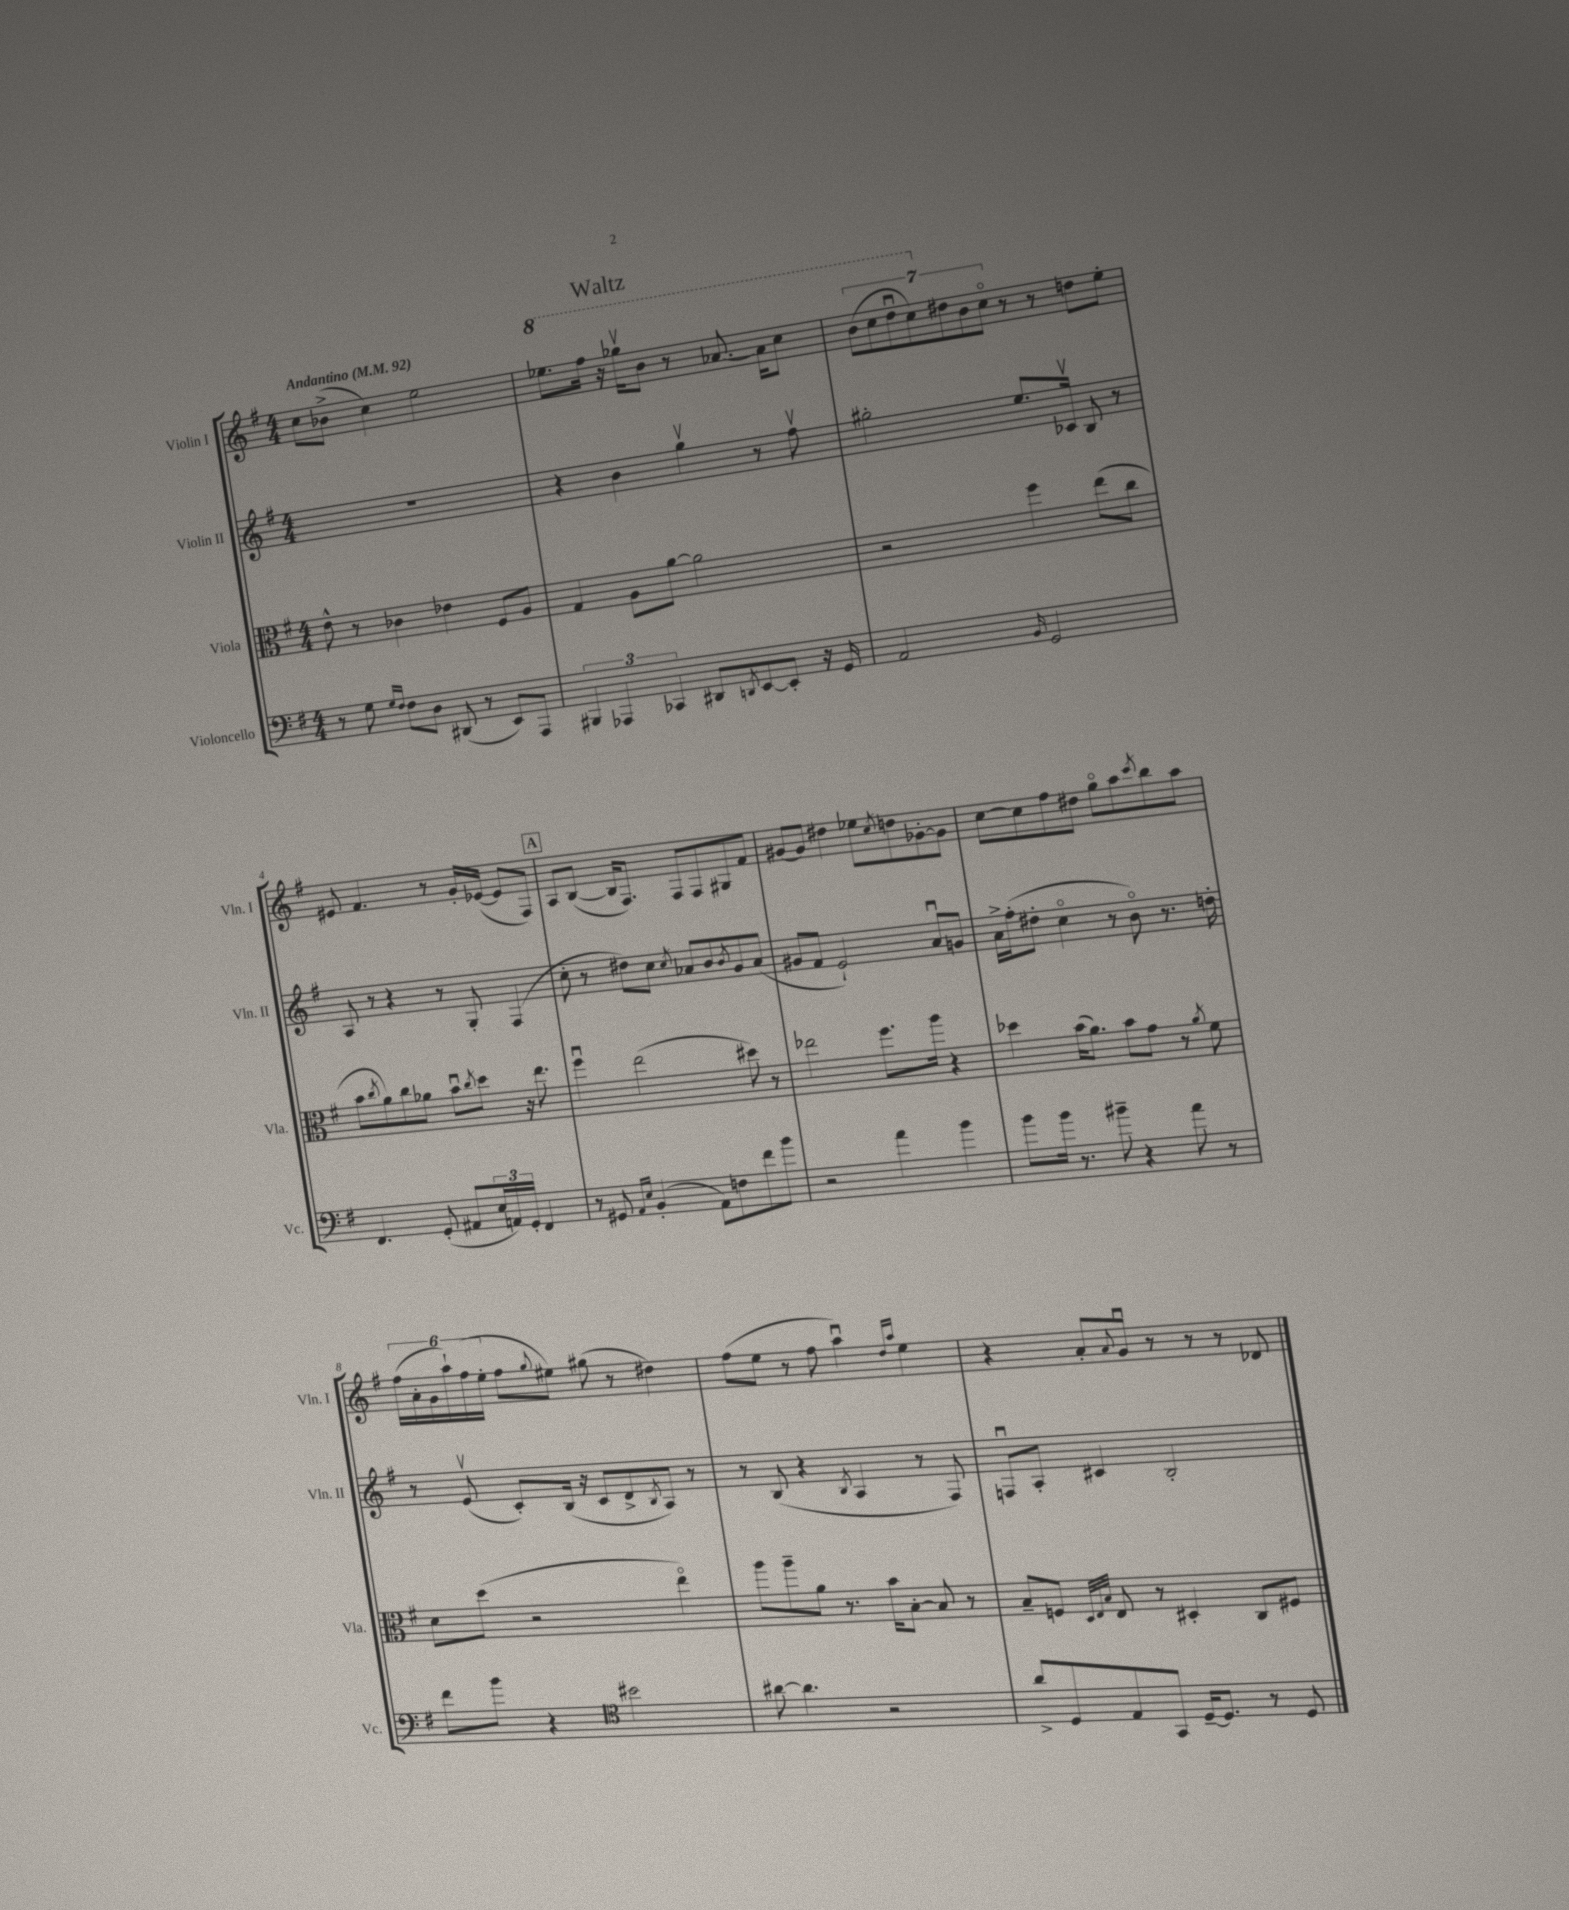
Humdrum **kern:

**kern	**kern	**kern	**kern
*staff4	*staff3	*staff2	*staff1
*clefF4	*clefC3	*clefG2	*clefG2
*k[f#]	*k[f#]	*k[f#]	*k[f#]
*M4/4	*M4/4	*M4/4	*M4/4
*MM92	*MM92	*MM92	*MM92
8r	8e^^	1r	8cc
8G	8r	.	(8b-^
16qqG	.	.	.
16qqF#	.	.	.
8F#	4c-	.	4cc)
8D	.	.	.
(8DD#	4e-	.	2ee
8r	.	.	.
8EE)	8F#	.	.
8AAA	8A	.	.
=	=	=	=
6BBB#	4G	4r	8.eee-
6AAA-	.	.	.
.	.	.	16fff#
.	8A	4b	16r
.	.	.	16ggg-v
6CC-	.	.	.
.	[8a	.	8bb
8DD#	2a]	4ggv	8r
8qDD	.	.	.
[8EE	.	.	[8.aa-
8EE']	.	8r	.
.	.	.	16aa-]
16r	.	8ff#v	8ccc
16GG	.	.	.
=	=	=	=
2AA	2r	2gg#'	(14bb
.	.	.	14ccc
.	.	.	14dddu
.	.	.	14ccc)
.	.	.	14dd#
.	.	.	14b
.	.	.	14cco
16qqBB	.	.	.
2GG	4ff#	8.ee	8r
.	.	.	8r
.	.	16c-v	.
.	(8ee	8B	8dd
.	8cc	8r	8ee'
=	=	=	=
4.FF#	8b	8A	8e#
.	8qcc	.	.
.	8a)	8r	4.f#
.	8cc	4r	.
(8GG'	8a-	.	.
8AA#	8bu	8r	8r
.	8qcc	.	.
24E	8dd	8G'	16g'
24AA)	.	.	.
.	.	.	([16e-
24GG'	.	.	.
4FF#	16r	(4F#	8e-]
.	8.ee	.	.
.	.	.	8F#)
=	=	=	=
8r	4ff#u	8cc'	8A
8GG#	.	8r	([8B
16qqAA	.	.	.
16qqE	.	.	.
(4BB'	(2ee	8dd#)	16B]
.	.	.	8.F#)
.	.	8cc	.
.	.	8qcc	.
8AA)	.	8a-	8F#
8F	.	8b	8F#
.	.	8qb	.
8f#	8dd#)	8g	8G#
8b	8r	(8a-	8f#
=	=	=	=
2r	2ee-	8g#	[8g#
.	.	8f#	8g#]
.	.	2e`)	4dd#
4a	8.ff#	.	8ee-
.	.	.	8qcc
.	.	.	8dd
.	16aa	.	.
4b	4r	8au	[8g-'
.	.	8g	8g-]
=	=	=	=
8b	4dd-	16a^	[8cc
.	.	(16ff#'	.
16b	.	8dd#'	8cc]
8.r	.	.	.
.	(16b	4cco	8ff#
.	8.a)	.	.
8b#~	.	.	8dd#
4r	8b	8r	8ggo
.	8g	8bo)	8aa
.	.	.	8qccc
8a	8r	8.r	8bb
.	8qa	.	.
8r	8f#	.	8aa
.	.	16dd'	.
=	=	=	=
8f#	8d	8r	(24ff#
.	.	.	24a'
.	.	.	24g
8b	(8dd	(8ev	24aa`)
.	.	.	(24ff#
.	.	.	24ee'
4r	2r	8c')	8ff#
.	.	.	8qqgg
.	.	(16B	8ee#)
.	.	16r	.
*clefC4	*	*	*
2b#	.	8c	(8gg#
.	.	8d^	8r
.	.	8qB	.
.	4eeo)	8A)	4dd#)
.	.	8r	.
=	=	=	=
[8a#	8aa	8r	(8ff#
4.a#]	8aa~	(8B	8ee
.	8a	4r	8r
.	8.r	.	8ff#
.	.	8qB	.
2r	.	4A	4aau)
.	16b	.	.
.	[8B'	.	.
.	.	.	16qqdd
.	.	.	16qqaa
.	8B]	8r	4ee
.	8r	8F#)	.
=	=	=	=
8a^	8B~	8Fu	4r
8D	8F	8A'	.
.	32qqD	.	.
.	32qqE	.	.
.	32qqB	.	.
8E	8E	4c#	8a'
.	.	.	8qqa
8GG	8r	.	8gu
[16D~	4D#'	2B'	8r
8.D]	.	.	.
.	.	.	8r
8r	8C	.	8r
8D	8F#	.	8d-
==	==	==	==
*-	*-	*-	*-
